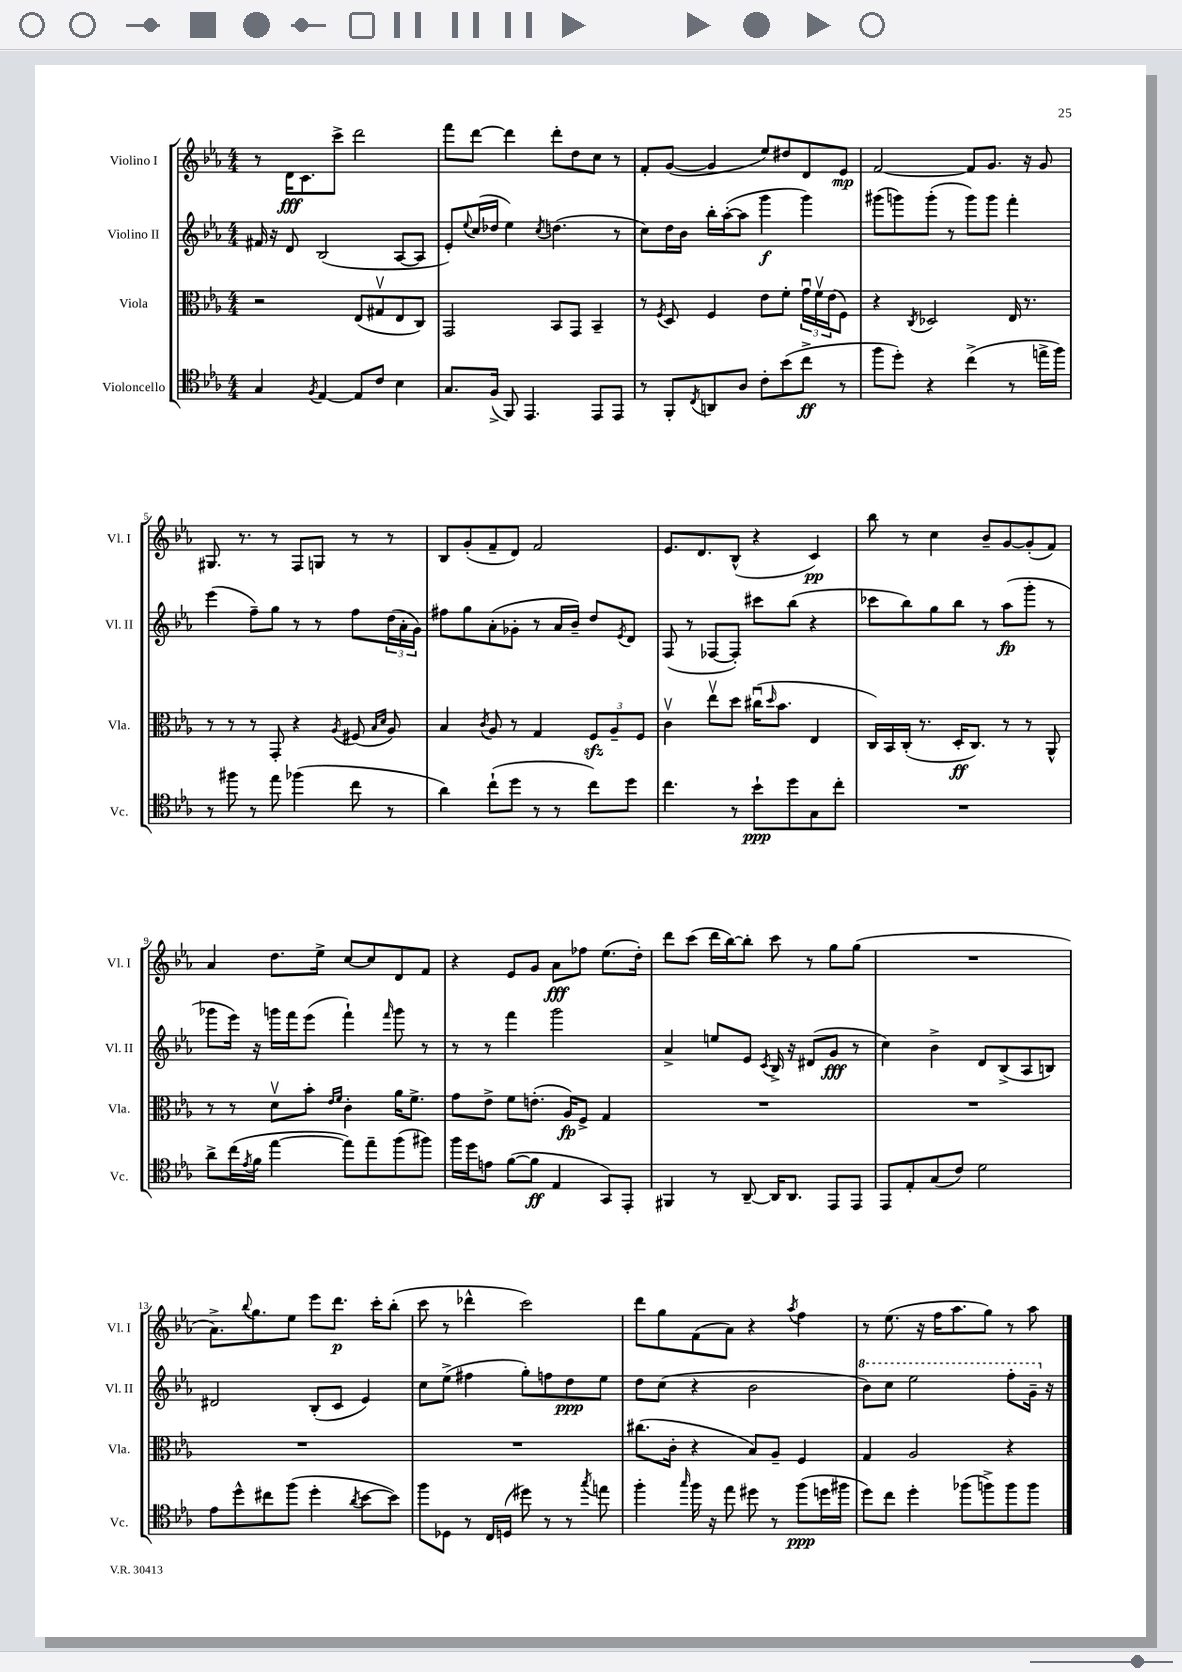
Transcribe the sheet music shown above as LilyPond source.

<<
\new StaffGroup <<
\new Staff = "s0" \with { instrumentName = "Violino I" shortInstrumentName = "Vl. I" } {
    \clef treble \key ees \major \numericTimeSignature \time 4/4
    r8 d'16\fff c'8. c'''8-> d'''2 |
    f'''8 d'''8~ d'''4 d'''8-. d''8 c''8 r8 |
    f'8-. g'8~( g'4 ees''8) dis''8 d'8 ees'8\mp |
    f'2~ f'8 g'8. r16 g'8 |
    gis8. r8. r8 f8 g8 r8 r8 |
    bes8 g'8-.( f'8-- d'8) f'2 |
    ees'8. d'8. bes8-^( r4 c'4\pp) |
    bes''8 r8 c''4 bes'8-- g'8~ g'8-.( f'8) |
    aes'4 d''8. ees''16-> c''8~ c''8 d'8 f'8 |
    r4 ees'8 g'8 aes'8\fff fes''8 ees''8.( d''16-.) |
    d'''8 c'''8( d'''16 bes''16~) bes''8-. c'''8 r8 g''8 g''8( |
    R1 |
    aes'8.->) \appoggiatura { bes''8 } g''8. ees''8 ees'''8 d'''8.\p c'''16-. bes''8-.( |
    c'''8 r8 des'''4-^ c'''2) |
    d'''8 g''8 f'8( aes'8) r4 \acciaccatura { aes''8 } f''4 |
    r8 ees''8.( r16 f''16 aes''8. g''8) r8 aes''8 \bar "|." |
}
\new Staff = "s1" \with { instrumentName = "Violino II" shortInstrumentName = "Vl. II" } {
    \clef treble \key ees \major \numericTimeSignature \time 4/4
    fis'16 r16 d'8 bes2( aes8~ aes8 |
    ees'8-.) \appoggiatura { ees''8 } c''16( des''16 ees''4) \acciaccatura { c''8 } d''4.( r8 |
    c''8) d''16 bes'16 bes''16-. aes''16~-.( aes''8 g'''4\f g'''4) |
    gis'''8( g'''8) g'''8-.( r8 g'''8) g'''8 f'''4-. |
    ees'''4( f''8--) g''8 r8 r8 f''8 \tuplet 3/2 { d''16( aes'16-. g'16) } |
    fis''8 g''8 aes'8-.( ges'8-. r8 aes'16 bes'16--) d''8 \acciaccatura { ees'8 } d'8 |
    f8( r8 fes8~ fes8-.) cis'''8 bes''8( r4 |
    ces'''8 bes''8) g''8 bes''8 r8 aes''8\fp( g'''8-. r8 |
    ges'''8 ees'''16) r16 g'''16 f'''16 ees'''8( f'''4-!) \grace { f'''16 } g'''8 r8 |
    r8 r8 f'''4 g'''2 |
    aes'4-> e''8 ees'8 \acciaccatura { c'8 } bes16-> r16 dis'8( g'8\fff r8 |
    c''4) bes'4-> d'8 bes8->( aes8 b8) |
    dis'2 bes8-.( c'8 ees'4) |
    c''8 ees''8->( fis''4 g''8-.) f''8 d''8\ppp ees''8 |
    d''8 c''8( r4 bes'2 |
    \ottava #1 bes''8) c'''8 ees'''2 f'''8-. g''16-- \ottava #0 r16 \bar "|." |
}
\new Staff = "s2" \with { instrumentName = "Viola" shortInstrumentName = "Vla." } {
    \clef alto \key ees \major \numericTimeSignature \time 4/4
    r2 ees8( gis8\upbow ees8 c8) |
    g,2 bes,8 g,8 bes,4-- |
    r8 \acciaccatura { f8 } d8 f4 ees'8 f'8-. \tuplet 3/2 { g'16\downbow f'16\upbow ees'16( } f8) |
    r4 \acciaccatura { c8 } des2 ees16 r8. |
    r8 r8 r8 g,8-. r4 \acciaccatura { aes8 } fis8( \grace { bes16 d'16 } aes8) |
    bes4 \acciaccatura { c'8 } aes8 r8 g4 \tuplet 3/2 { f8\sfz aes8-- f8 } |
    c'4\upbow ees''8\upbow d''8 cis''16\downbow( \grace { d''16 } bes'8. ees4 |
    c16) bes,16 c16-.( r8. d16-.\ff c8.) r8 r8 aes,8-^ |
    r8 r8 d'8\upbow bes'8-. \grace { ees'16 f'16 } c'4-. aes'16 f'8.-> |
    g'8 ees'8-> f'8 e'8.-.( aes16\fp) f8-> g4 |
    R1 |
    R1 |
    R1 |
    R1 |
    cis''8.( c'16-. r4 bes8) aes8-- f4 |
    g4 aes2 r4 \bar "|." |
}
\new Staff = "s3" \with { instrumentName = "Violoncello" shortInstrumentName = "Vc." } {
    \clef tenor \key ees \major \numericTimeSignature \time 4/4
    g4 \acciaccatura { f8 } ees4~ ees8 c'8 bes4 |
    g8. f16->( f,8) ees,4. ees,8 ees,8 |
    r8 f,8-. \acciaccatura { c8 } a,8 aes8 c'8-. bes'8( c''8->\ff r8 |
    f''8 d''8-.) r4 c''4->( r8 e''16-> f''16) |
    r8 fis''8 r8 ees''8 fes''4( c''8 r8 |
    aes'4) c''8-!( d''8 r8 r8 c''8) d''8 |
    c''4. r8 bes'8-!\ppp d''8 g8 c''8-. |
    R1 |
    aes'8-> c''16( \acciaccatura { ees'8 } f'16 ees''4~ ees''8) ees''8-- f''8( fis''8) |
    f''16 d''16 e'8 f'8~( f'8\ff ees4 g,8) ees,8-. |
    fis,4 r8 aes,8~-- aes,16 aes,8. ees,8 ees,8 |
    ees,8 ees8-. g8( c'8) d'2 |
    ees'8 d''8-^ cis''8 f''8( d''4-. \acciaccatura { aes'8 } bes'8~ bes'8) |
    f''8 des8 r8 c16 d16( dis''8) r8 r8 \acciaccatura { g''8 } e''8 |
    f''4-. \grace { g''16 } f''16 r16 ees''8 dis''8 r8 f''8\ppp( d''16 fis''16 |
    d''8) c''8 d''4-. fes''8( f''8->) f''8 f''8 \bar "|." |
}
>>
>>
